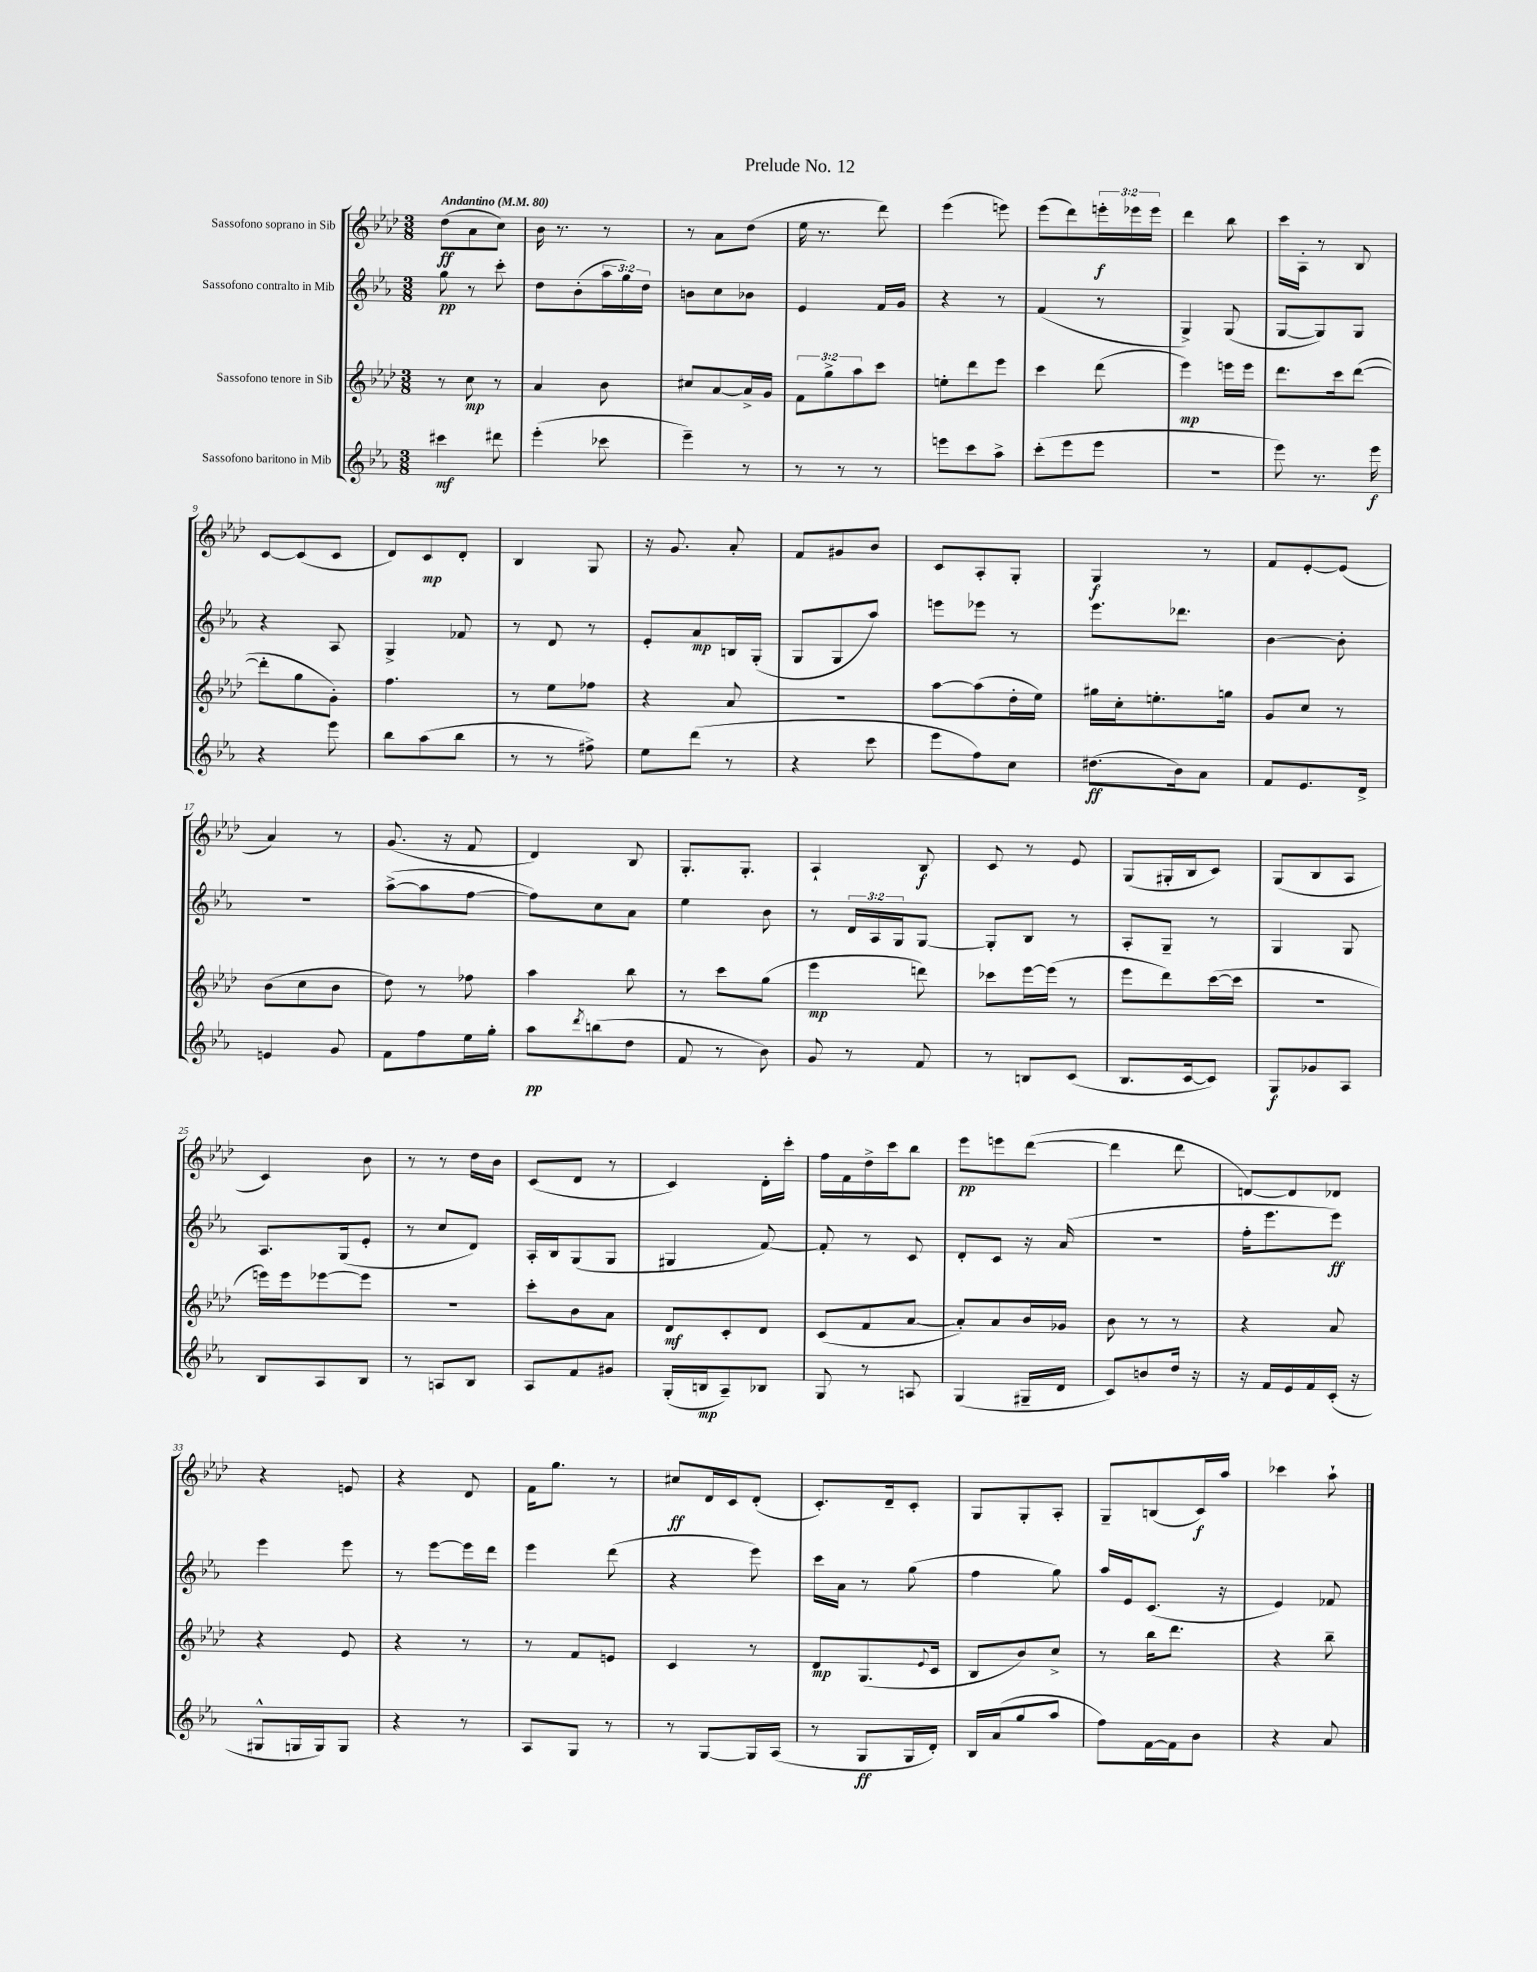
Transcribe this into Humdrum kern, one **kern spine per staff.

**kern	**kern	**kern	**kern
*staff4	*staff3	*staff2	*staff1
*clefG2	*clefG2	*clefG2	*clefG2
*k[b-e-a-]	*k[b-e-a-d-]	*k[b-e-a-]	*k[b-e-a-d-]
*M3/8	*M3/8	*M3/8	*M3/8
*MM80	*MM80	*MM80	*MM80
4ccc#\	8r	8gg\	(8dd-\L
.	8cc\	8r	8a-\
8ddd#\	8r	8ccc'\	8cc\J)
=	=	=	=
(4eee-'\	4a-/	8dd\L	16b-\
.	.	.	8.r
.	.	(8b-'\	.
8ccc-\	8b-\	24aa-\L	8r
.	.	24gg\)	.
.	.	24dd\JJ	.
=	=	=	=
4eee-~\)	8cc#/L	8b\L	8r
.	[8a-/	8cc\	8a-\L
8r	16a-^/]L	8b-\J	(8dd-\J
.	16g/JJ	.	.
=	=	=	=
8r	12f\L	4e-/	16ee-\
.	.	.	8.r
.	12gg^\	.	.
8r	.	.	.
.	12aa-\	.	.
8r	8ccc\J	16f/LL	8ddd-\)
.	.	16g/JJ	.
=	=	=	=
8eee\L	8ee'\L	4r	(4eee-\
8ccc\	8ddd-\	.	.
8aa-^\J	8eee-\J	8r	8eee\)
=	=	=	=
(8ccc'\L	4ccc\	(4f/	(8eee-\L
8eee-\	.	.	8ddd-\)
8eee-\J	(8ddd-\	8r	24eee'\L
.	.	.	24eee-\
.	.	.	24eee-\JJ
=	=	=	=
4.r	4eee-\)	4G^/)	4ddd-\
.	16eee\LL	(8G/	8bb-\
.	16eee\JJ	.	.
=	=	=	=
8eee-\)	8.ddd-\L	[8G/L	16ccc\LL
.	.	.	16A-'\JJ
8.r	.	8G/])	8r
.	16ccc\k	.	.
.	([8ddd-\J	8G/J	8B-/
16eee-\	.	.	.
=	=	=	=
4r	8ddd-'\]L	4r	[8c/L
.	8gg\	.	(8c/]
8eee-\	8g'\J)	8A-/	8c/J
=	=	=	=
8bb-\L	4.ff\	4G^/	8d-/L)
(8aa-\	.	.	8c/
8bb-\J	.	8f-/	8d-'/J
=	=	=	=
8r	8r	8r	4B-/
8r	8ee-\L	8d/	.
8ff#^\)	8ff-\J	8r	8G/
=	=	=	=
8ee-\L	4r	8e-'/L	16r
.	.	.	8.g/
(8ddd\J	.	8a-/	.
8r	8a-/	16B/L	8a-'/
.	.	(16G'/JJ	.
=	=	=	=
4r	4.r	8G/L	8f/L
.	.	8G/	8g#/
8ccc\	.	8aa-/J)	8b-/J
=	=	=	=
8eee-\L	[8aa-\L	8eee\L	8c/L
8ff\)	(8aa-\]	8eee-\J	8A-'/
8cc\J	16dd-'\L	8r	8G'/J
.	16ee-\JJ)	.	.
=	=	=	=
(8.dd#\L	16gg#\LL	8.eee-\L	4G/
.	16cc'\J	.	.
.	8.ee'\	.	.
16b-\k)	.	8.ddd-\J	.
8a-\J	.	.	8r
.	16gg\Jk	.	.
=	=	=	=
8f/L	8g/L	[4b-\	8f/L
8.e-/	8cc/J	.	[8e-'/
.	8r	8b-'\]	(8e-/]J
16d^/Jk	.	.	.
=	=	=	=
4e/	(8b-\L	4.r	4a-/)
.	8cc\	.	.
8g/	8b-\J	.	8r
=	=	=	=
8f\L	8dd-\)	([8aa-^\L	(8.g/
8ff\	8r	8aa-\]	.
.	.	.	16r
16ee-\L	8ff-\	[8ff\J	8f/
16gg'\JJ	.	.	.
=	=	=	=
8aa-\L	4aa-\	8ff\]L)	4d-/)
8qddd/	.	.	.
(8bb\	.	8cc\	.
8dd\J	8bb-\	8a-\J	8B-/
=	=	=	=
8f/	8r	4ee-\	8.G'/L
8r	8ccc\L	.	.
.	.	.	8.G'/J
8b-\)	(8gg\J	8b-\	.
=	=	=	=
8g/	4eee-\	8r	4A-`/
8r	.	24d/LL	.
.	.	24A-/	.
.	.	24G/J	.
8f/	8ddd\)	[8G/J	8B-/
=	=	=	=
8r	8ccc-\L	8G'/]L	8c/
8B/L	[16eee-\L	8B-/J	8r
.	(16eee-\]JJ	.	.
(8c/J	8r	8r	8e-/
=	=	=	=
8.B-/L	8eee-\L	8A-'/L	(8G/L
.	8ddd-\)	8G~/J	16G#'/L
[16c/k	.	.	16B-/J
8c/]J)	([16ccc\L	8r	8c/J)
.	16ccc\]JJ	.	.
=	=	=	=
8G/L	4.r	4G/	(8G/L
8g-/	.	.	8B-/
8A-/J	.	8G/	8A-/J
=	=	=	=
8B-/L	16eee\LL)	8.A-/L	4c/)
.	16eee\J	.	.
8A-/	[8eee-\	.	.
.	.	(16G/k	.
8B-/J	8eee-\]J	8e-'/J	8b-\
=	=	=	=
8r	4.r	8r	8r
8A/L	.	8cc/L	8r
8B-/J	.	8d/J)	16dd-\LL
.	.	.	16b-\JJ
=	=	=	=
8A-/L	8ccc'\L	16A-'/LL	(8c/L
.	.	16B-/J	.
8f/	8b-\	(8G/	8d-/J
8g#/J	8a-\J	8G/J	8r
=	=	=	=
(16G'/LL	8d-/L	4G#/	4c/)
16B/J	.	.	.
8A-~/)	8c'/	.	.
8B-/J	8d-/J	[8f/)	16d-'\LL
.	.	.	16ccc'\JJ
=	=	=	=
8G/	(8c/L	8f'/]	16ff\LL
.	.	.	16f\
8r	8f/	8r	16dd-^\
.	.	.	16ccc\J
8A/	[8a-/J	8c/	8bb-\J
=	=	=	=
(4G/	8a-'/]L)	8d'/L	8eee-\L
.	8a-/	8c/J	8eee\
16G#~/LL	16b-/L	16r	([8ddd-\J
16d/JJ	16g-/JJ	(16a-/	.
=	=	=	=
8c/L)	8b-\	4.r	4ddd-\]
8b/	8r	.	.
16dd/Jk	8r	.	8ddd-\
16r	.	.	.
=	=	=	=
16r	4r	16ff'\LK	[8d/L)
16f/LL	.	8.eee-\	.
16e-/	.	.	8d/]
16f/	.	.	.
(16c'/JJ	8a-/	8eee-\J)	8d-/J
16r	.	.	.
=	=	=	=
8G#^^/L	4r	4eee-\	4r
16G/L	.	.	.
16G/J)	.	.	.
8G/J	8e-/	8eee-\	8e/
=	=	=	=
4r	4r	8r	4r
.	.	[8eee-\L	.
8r	8r	16eee-\]L	8d-/
.	.	16ddd\JJ	.
=	=	=	=
8A-/L	8r	4eee-\	16f\LK
.	.	.	8.gg\J
8G/J	8f/L	.	.
8r	8e/J	(8ddd\	8r
=	=	=	=
8r	4c/	4r	8cc#/L
[8G/L	.	.	16d-/L
.	.	.	16c/J
16G/]L	8r	8eee-\)	(8d-'/J
(16A-/JJ	.	.	.
=	=	=	=
8r	8d-/L	16ccc\LL	8.c'/L)
.	.	16a-\JJ	.
8G/L	(8.G/	8r	.
.	.	.	16d-~/k
16G/L	.	(8gg\	8c'/J
.	8qqe-/	.	.
16d'/JJ)	16c/Jk	.	.
=	=	=	=
16B-/LL	8B-/L	4ff\	8G/L
(16a-/J	.	.	.
8gg/	8b-/)	.	8G'/
8aa-/J	8cc^/J	8gg\)	8A-'/J
=	=	=	=
8ff\L)	8r	16aa-/LL	8G~/L
.	.	16e-/J	.
[16f\L	16bb-\LK	(8.c/J	(8B/
16f\]J	8.ddd-\J	.	.
8b-\J	.	.	16c/L)
.	.	16r	16aa-/JJ
=	=	=	=
4r	4r	4e-/)	4ccc-\
8a-/	8bb-~\	8f-/	8aa-`\
==	==	==	==
*-	*-	*-	*-
